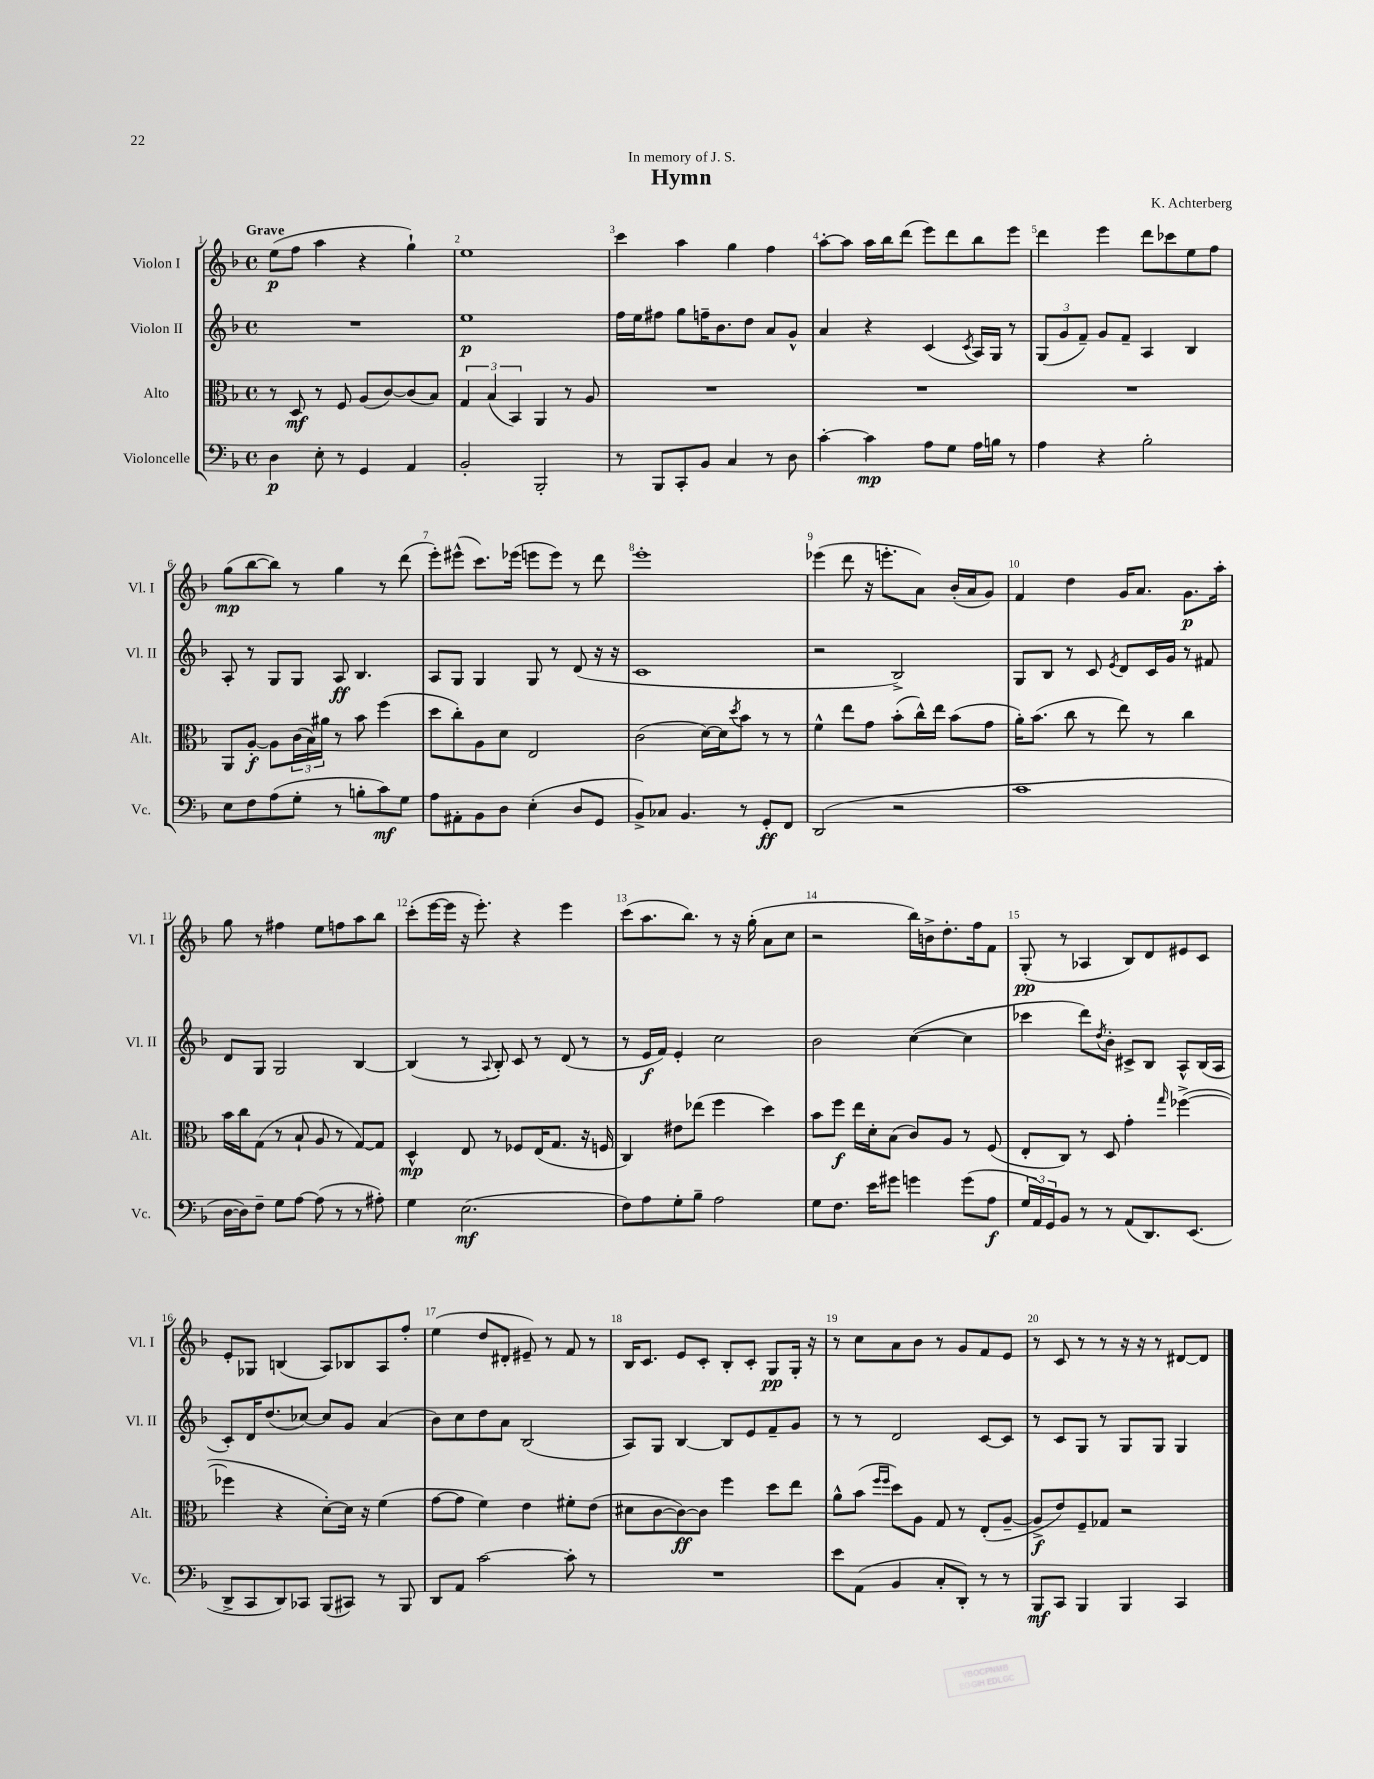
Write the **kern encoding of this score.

**kern	**dynam	**kern	**dynam	**kern	**dynam	**kern	**dynam
*part4	*part4	*part3	*part3	*part2	*part2	*part1	*part1
*staff4	*staff4	*staff3	*staff3	*staff2	*staff2	*staff1	*staff1
*I"Violoncelle	*	*I"Alto	*	*I"Violon II	*	*I"Violon I	*
*I'Vc.	*	*I'Alt.	*	*I'Vl. II	*	*I'Vl. I	*
*clefF4	*	*clefC3	*	*clefG2	*	*clefG2	*
*k[b-]	*	*k[b-]	*	*k[b-]	*	*k[b-]	*
*M4/4	*	*M4/4	*	*M4/4	*	*M4/4	*
*met(c)	*	*met(c)	*	*met(c)	*	*met(c)	*
=1	=1	=1	=1	=1	=1	=1	=1
!	!	!	!	!	!	!LO:TX:a:B:t=Grave	!
4D\	p	8r	.	1r	.	(8ee\L	p
.	.	8D/	mf	.	.	8ff\J	.
8E'\	.	8r	.	.	.	4aa\	.
8r	.	8F/	.	.	.	.	.
4GG/	.	(8A/L	.	.	.	4r	.
.	.	[8c/)	.	.	.	.	.
4AA/	.	(8c/]	.	.	.	4gg`\)	.
.	.	8B-/J)	.	.	.	.	.
=2	=2	=2	=2	=2	=2	=2	=2
2BB-'/	.	6G/	.	1ee	p	1ee	.
.	.	(6B-/	.	.	.	.	.
.	.	6BB-/)	.	.	.	.	.
2BBB-'/	.	4AA/	.	.	.	.	.
.	.	8r	.	.	.	.	.
.	.	8A/	.	.	.	.	.
=3	=3	=3	=3	=3	=3	=3	=3
8r	.	1r	.	16ff\LL	.	4ccc\	.
.	.	.	.	16ee\J	.	.	.
8BBB-/L	.	.	.	8ff#X\J	.	.	.
8CC'/	.	.	.	8gg\L	.	4aa\	.
8BB-/J	.	.	.	16ffn~\K	.	.	.
.	.	.	.	8.b-\	.	.	.
4C/	.	.	.	.	.	4gg\	.
.	.	.	.	8dd\J	.	.	.
8r	.	.	.	8a/L	.	4ff\	.
8D\	.	.	.	8g^^/J	.	.	.
=4	=4	=4	=4	=4	=4	=4	=4
[4c'\	.	1r	.	4a/	.	[8aa'\L	.
.	.	.	.	.	.	8aa\J]	.
4c\]	mp	.	.	4r	.	16aa\LL	.
.	.	.	.	.	.	16bb-\J	.
.	.	.	.	.	.	(8ddd\J	.
8A\L	.	.	.	(4c/	.	8eee\L)	.
8G\J	.	.	.	.	.	8ddd\	.
.	.	.	.	8qc/	.	.	.
16A\LL	.	.	.	16A/LL)	.	8bb-\	.
16Bn\JJ	.	.	.	16G/JJ	.	.	.
8r	.	.	.	8r	.	8eee\J	.
=5	=5	=5	=5	=5	=5	=5	=5
4A\	.	1r	.	(12G/L	.	4ddd\	.
.	.	.	.	12g/	.	.	.
.	.	.	.	12f~/J)	.	.	.
4r	.	.	.	8g/L	.	4eee\	.
.	.	.	.	8f~/J	.	.	.
2B-'\	.	.	.	4A/	.	8ddd\L	.
.	.	.	.	.	.	8ccc-X\	.
.	.	.	.	4B-/	.	8ee\	.
.	.	.	.	.	.	8ff\J	.
!!LO:LB:g=z
=6	=6	=6	=6	=6	=6	=6	=6
8E\L	.	8AA/L	.	8A'/	.	(8gg\L	mp
8F\	.	[8A'/J	f	8r	.	[8bb-\	.
(8A\	.	8A\L]	.	8G/L	.	8bb-\J])	.
8G'\J	.	(24c\L	.	8G/J	.	8r	.
.	.	24B-\)	.	.	.	.	.
.	.	24a#X\JJ	.	.	.	.	.
8r	.	8r	.	8A/	ff	4gg\	.
8Bn'\L	.	8b-\	.	4.B-/	.	.	.
8c\)	mf	(4ff\	.	.	.	8r	.
8G\J	.	.	.	.	.	(8ddd\	.
=7	=7	=7	=7	=7	=7	=7	=7
8A\L	.	8dd\L	.	8A/L	.	8eee'\L)	.
8AA#X'\	.	8cc'\)	.	8G/J	.	(8eee#X^^\J	.
8BB-\	.	8A\	.	4G/	.	8.ccc\L)	.
8D\J	.	8d\J	.	.	.	.	.
.	.	.	.	.	.	(16eee-X\Jk	.
(4E'\	.	2E/	.	8G/	.	8eeen\L	.
.	.	.	.	8r	.	8eee\J)	.
8D/L	.	.	.	(8d/	.	8r	.
8GG/J	.	.	.	16r	.	8ddd\	.
.	.	.	.	16r	.	.	.
=8	=8	=8	=8	=8	=8	=8	=8
8BB-^/L)	.	(2c\	.	1c	.	1eee'	.
8C-X/J	.	.	.	.	.	.	.
4.BB-/	.	.	.	.	.	.	.
.	.	[16d\LL)	.	.	.	.	.
.	.	16d\J]	.	.	.	.	.
.	.	8qdd/	.	.	.	.	.
8r	.	8b-\J	.	.	.	.	.
8GG'/L	ff	8r	.	.	.	.	.
8FF/J	.	8r	.	.	.	.	.
=9	=9	=9	=9	=9	=9	=9	=9
(2DD/	.	4f^^\	.	2r	.	(4eee-X\	.
.	.	8ee\L	.	.	.	8ddd\	.
.	.	8g\J	.	.	.	16r	.
.	.	.	.	.	.	8.eeen'\L	.
2r	.	(8b-'\L	.	2B-^/)	.	.	.
.	.	16cc^^\L)	.	.	.	8a\J)	.
.	.	16ee\JJ	.	.	.	.	.
.	.	(8b-\L	.	.	.	(16b-'/LL	.
.	.	.	.	.	.	16a/J	.
.	.	8g\J	.	.	.	8g/J)	.
=10	=10	=10	=10	=10	=10	=10	=10
1c	.	16a'\KL)	.	8G/L	.	4f/	.
.	.	(8.b-\J	.	.	.	.	.
.	.	.	.	8B-/J	.	.	.
.	.	8cc\	.	8r	.	4dd\	.
.	.	8r	.	8c/	.	.	.
.	.	.	.	8qe/	.	.	.
.	.	8ee\)	.	8d/L	.	16g/KL	.
.	.	.	.	.	.	8.a/J	.
.	.	8r	.	16c/L	.	.	.
.	.	.	.	16g/JJ	.	.	.
.	.	4cc\	.	8r	.	8.g\L	p
.	.	.	.	8f#X/	.	.	.
.	.	.	.	.	.	16aa'\Jk	.
!!LO:LB:g=z
=11	=11	=11	=11	=11	=11	=11	=11
[16D\LL	.	16b-\LL	.	8d/L	.	8gg\	.
16D\J])	.	16cc\J	.	.	.	.	.
8F~\J	.	(8G\J	.	8G/J	.	8r	.
8G\L	.	8r	.	2G/	.	4ff#X\	.
[8A\J	.	8B-`/	.	.	.	.	.
(8A\]	.	8A/	.	.	.	8ee\L	.
8r	.	8r	.	.	.	8ffn\	.
8r	.	[8G/L)	.	[4B-/	.	8aa\	.
8A#X'\)	.	8G/J]	.	.	.	8bb-\J	.
=12	=12	=12	=12	=12	=12	=12	=12
4G\	.	4D^^/	mp	(4B-/]	.	(8ccc'\L	.
.	.	.	.	.	.	[16eee\L	.
.	.	.	.	.	.	16eee\JJ]	.
(2.E\	mf	8E/	.	8r	.	16r	.
.	.	.	.	.	.	8.eee'\)	.
.	.	.	.	8qqA/	.	.	.
.	.	8r	.	8B-'/)	.	.	.
.	.	8F-X/L	.	8c/	.	4r	.
.	.	(16E/K	.	8r	.	.	.
.	.	8.G/J	.	.	.	.	.
.	.	.	.	(8d/	.	4eee\	.
.	.	16r	.	8r	.	.	.
.	.	16Fn/	.	.	.	.	.
=13	=13	=13	=13	=13	=13	=13	=13
8F\L)	.	4C/)	.	8r	.	(8ccc\L	.
8A\	.	.	.	16e/LL	f	8.aa\	.
.	.	.	.	16f/JJ)	.	.	.
8G'\	.	8e#X\L	.	4e'/	.	.	.
.	.	.	.	.	.	8.bb-\J)	.
8B-~\J	.	(8ee-X\J	.	.	.	.	.
2A\	.	4ff\	.	2cc\	.	8r	.
.	.	.	.	.	.	16r	.
.	.	.	.	.	.	(16gg'\	.
.	.	4dd\)	.	.	.	8a\L	.
.	.	.	.	.	.	8cc\J	.
=14	=14	=14	=14	=14	=14	=14	=14
8G\L	.	8b-\L	.	2b-\	.	2r	.
8.F\J	.	8ff\J	f	.	.	.	.
.	.	16ee\LL	.	.	.	.	.
16e\KL	.	16d'\J	.	.	.	.	.
8g#X\J	.	(8B-\J	.	.	.	.	.
4gn\	.	8c/L)	.	([4cc\	.	16bb-\LL)	.
.	.	.	.	.	.	16bn^\J	.
.	.	8A/J	.	.	.	8.dd'\	.
(8g\L	.	8r	.	4cc\]	.	.	.
.	.	.	.	.	.	16ff\k	.
8A\J	f	(8F/	.	.	.	8f\J	.
=15	=15	=15	=15	=15	=15	=15	=15
24G/LL	.	8E'/L	.	4ccc-X\	.	(8G'/	pp
24AA/)	.	.	.	.	.	.	.
24GG/J	.	.	.	.	.	.	.
8BB-/J	.	8C/J)	.	.	.	8r	.
8r	.	8r	.	8ddd\L)	.	4A-X/	.
.	.	.	.	8qdd/	.	.	.
8r	.	8D/	.	8b-'\J	.	.	.
(8AA/L	.	4g'\	.	8c#X^/L	.	8B-/L)	.
8.DD/)	.	.	.	8B-/J	.	8d/	.
.	.	16qqgg/	.	.	.	.	.
.	.	([4ff-X^\	.	8A^^/L	.	8e#X/	.
(8.EE/J	.	.	.	.	.	.	.
.	.	.	.	(16B-/L	.	8c/J	.
.	.	.	.	16A/JJ	.	.	.
!!LO:LB:g=z
=16	=16	=16	=16	=16	=16	=16	=16
8DD^/L	.	4ff-X\]	.	8c'/L)	.	8e'/L	.
8CC/	.	.	.	16d/K	.	8G-X/J	.
.	.	.	.	(8.dd/	.	.	.
8DD/)	.	4r	.	.	.	(4Bn/	.
8CC-X/J	.	.	.	[8cc-X/J)	.	.	.
(8BBB-/L	.	[8d'\L)	.	8cc-/L]	.	8A/L)	.
8CC#X/J)	.	16d\Jk]	.	8g/J	.	8B-X/	.
.	.	16r	.	.	.	.	.
8r	.	(4f\	.	(4a/	.	8A/	.
8BBB-/	.	.	.	.	.	8ff'/J	.
=17	=17	=17	=17	=17	=17	=17	=17
8DD/L	.	[8g\L	.	8b-\L)	.	(4ee\	.
8AA/J	.	8g\J]	.	8cc\	.	.	.
[2c\	.	4f\)	.	8dd\	.	8dd/L	.
.	.	.	.	8a\J	.	8d#X'/J	.
.	.	4e\	.	(2B-/	.	8e#X~/)	.
.	.	.	.	.	.	8r	.
8c'\]	.	8f#X'\L	.	.	.	8f/	.
8r	.	(8e\J	.	.	.	8r	.
=18	=18	=18	=18	=18	=18	=18	=18
1r	.	8d#X\L	.	8A/L)	.	16B-/KL	.
.	.	.	.	.	.	8.c/J	.
.	.	[8c\	.	8G/J	.	.	.
.	.	8c\_)	ff	[4B-/	.	8e/L	.
.	.	8c\J]	.	.	.	8c'/J	.
.	.	4ff\	.	8B-/L]	.	8B-'/L	.
.	.	.	.	8e/	.	8c'/J	.
.	.	8dd\L	.	8f~/	.	8G/L	pp
.	.	8ee\J	.	8g/J	.	16G'/Jk	.
.	.	.	.	.	.	16r	.
=19	=19	=19	=19	=19	=19	=19	=19
8e\L	.	8a^^\L	.	8r	.	8r	.
(8AA\J	.	(8b-\J	.	8r	.	8cc\L	.
.	.	16qqff/LL	.	.	.	.	.
.	.	16qqff/JJ	.	.	.	.	.
4BB-/	.	8dd\L)	.	2d/	.	8a\	.
.	.	8A\J	.	.	.	8b-\J	.
8C'/L	.	8G/	.	.	.	8r	.
8DD'/J)	.	8r	.	.	.	8g/L	.
8r	.	(8E'/L	.	[8c/L	.	8f/	.
8r	.	[8A~/J	.	8c/J]	.	8e/J	.
=20	=20	=20	=20	=20	=20	=20	=20
8BBB-/L	mf	8A^/L]	f	8r	.	8r	.
8CC/J	.	8e/)	.	8c/L	.	8c/	.
4BBB-/	.	8F~/	.	8G/J	.	8r	.
.	.	8G-X/J	.	8r	.	8r	.
4BBB-/	.	2r	.	8G/L	.	16r	.
.	.	.	.	.	.	16r	.
.	.	.	.	8G/J	.	8r	.
4CC/	.	.	.	4G/	.	[8d#X/L	.
.	.	.	.	.	.	8d#/J]	.
==	==	==	==	==	==	==	==
*-	*-	*-	*-	*-	*-	*-	*-
